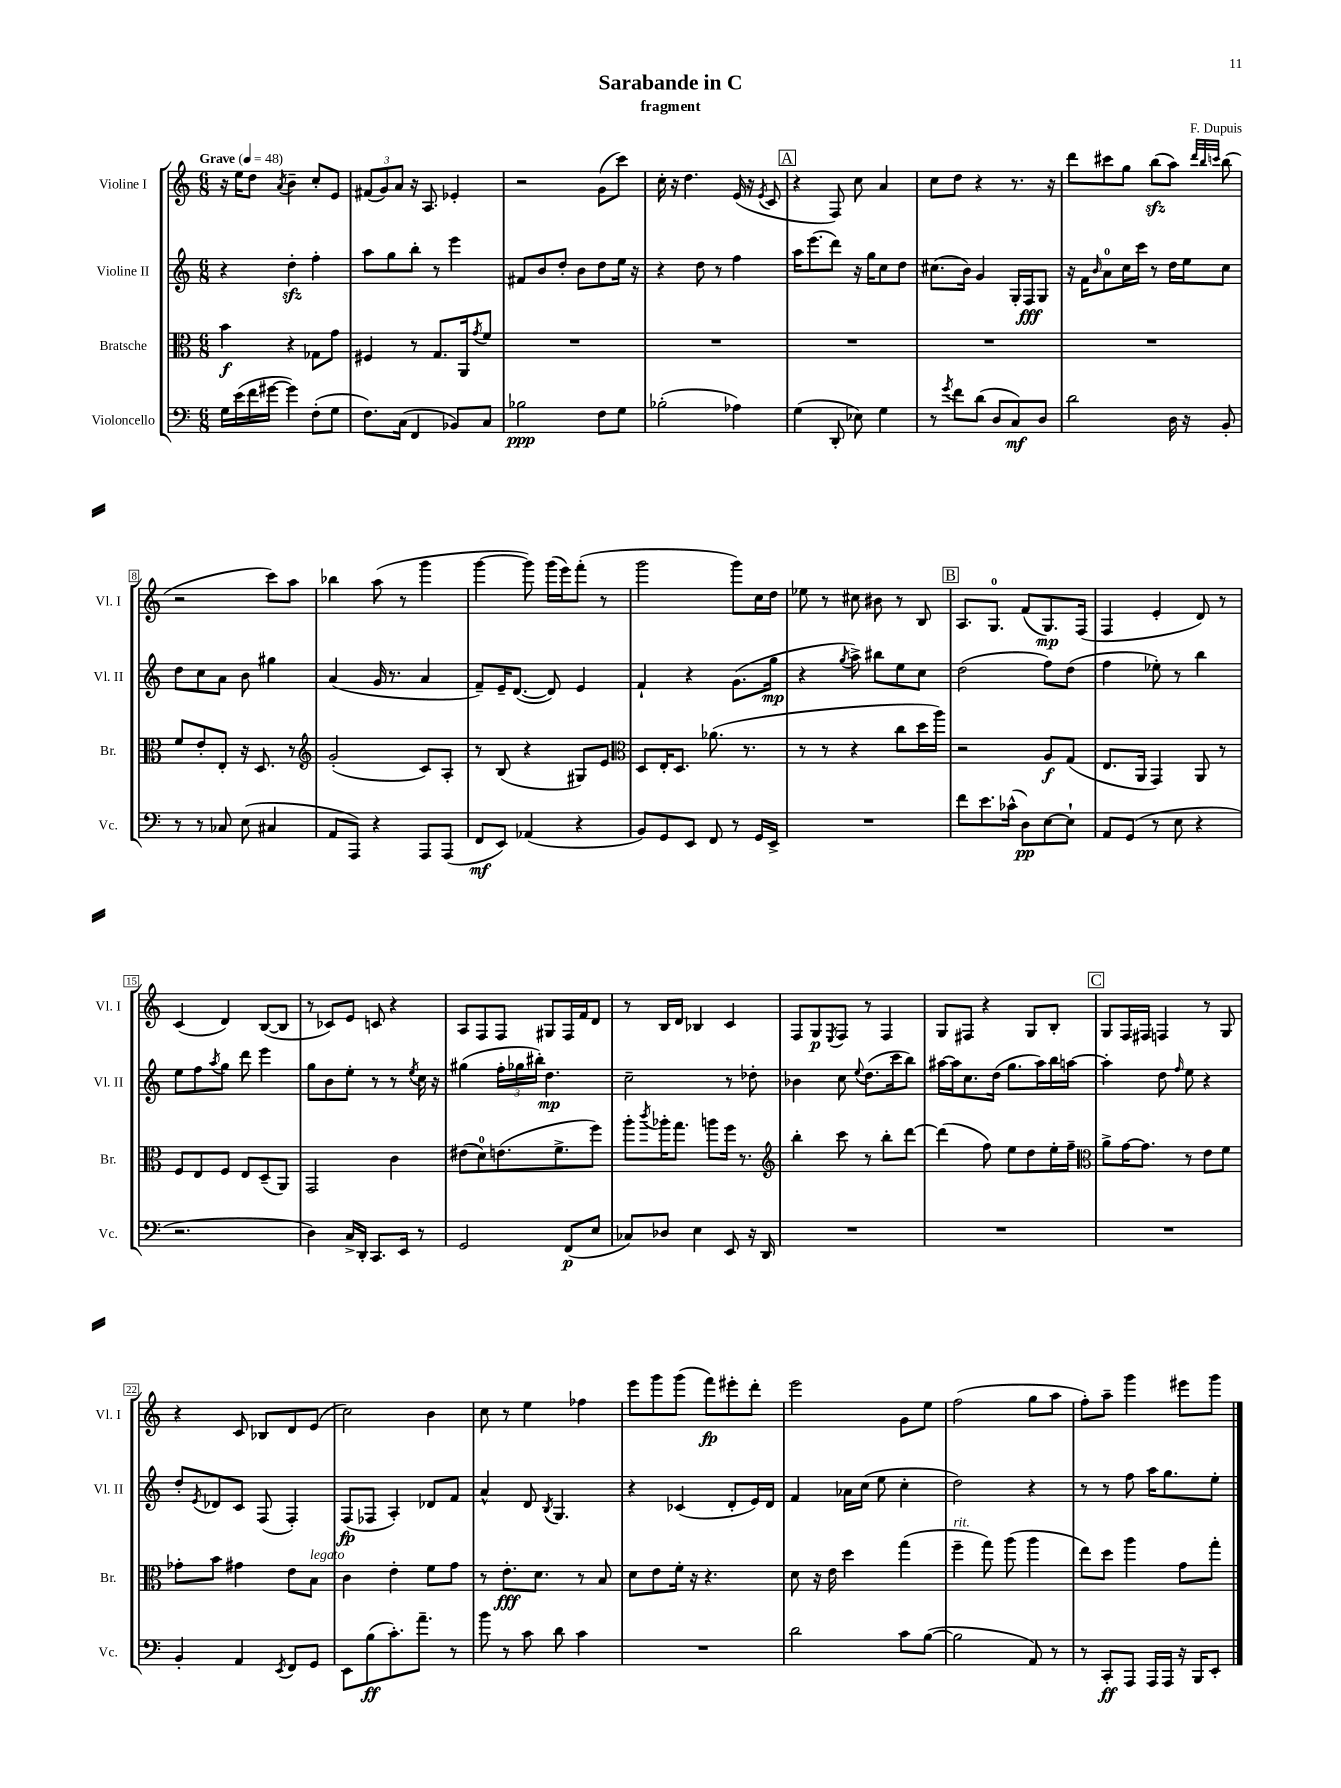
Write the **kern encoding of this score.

**kern	**dynam	**kern	**dynam	**kern	**dynam	**kern	**dynam
*part4	*part4	*part3	*part3	*part2	*part2	*part1	*part1
*staff4	*staff4	*staff3	*staff3	*staff2	*staff2	*staff1	*staff1
*I"Violoncello	*	*I"Bratsche	*	*I"Violine II	*	*I"Violine I	*
*I'Vc.	*	*I'Br.	*	*I'Vl. II	*	*I'Vl. I	*
*clefF4	*	*clefC3	*	*clefG2	*	*clefG2	*
*k[]	*	*k[]	*	*k[]	*	*k[]	*
*M6/8	*	*M6/8	*	*M6/8	*	*M6/8	*
*MM48	*	*MM48	*	*MM48	*	*MM48	*
=1	=1	=1	=1	=1	=1	=1	=1
!	!	!	!	!	!	!LO:TX:a:B:t=Grave	!
16G\LL	.	4b\	f	4r	.	16r	.
(16e\	.	.	.	.	.	16ee\KL	.
16f\	.	.	.	.	.	8dd\J	.
[16g#X\JJ	.	.	.	.	.	.	.
.	.	.	.	.	.	8qa/	.
4g#\])	.	4r	.	4ddzz'\	.	4b~\	.
(8F'\L	.	8G-X\L	.	4ff'\	.	8cc'/L	.
8G\J	.	8g\J	.	.	.	8e/J	.
=2	=2	=2	=2	=2	=2	=2	=2
8.F\L)	.	4F#X/	.	8aa\L	.	(12f#X/L	.
.	.	.	.	.	.	12g/)	.
.	.	.	.	8gg\	.	.	.
.	.	.	.	.	.	12a/J	.
(16C\Jk	.	.	.	.	.	.	.
4FF/	.	8r	.	8bb'\J	.	16r	.
.	.	.	.	.	.	8.A/	.
.	.	8.G/L	.	8r	.	.	.
8BB-X/L)	.	.	.	4eee\	.	4e-X'/	.
.	.	16AA/k	.	.	.	.	.
.	.	8qg/	.	.	.	.	.
8C/J	.	8f/J	.	.	.	.	.
=3	=3	=3	=3	=3	=3	=3	=3
2B-X\	ppp	2.r	.	8f#X/L	.	2r	.
.	.	.	.	8b/	.	.	.
.	.	.	.	8dd'/J	.	.	.
.	.	.	.	8b\L	.	.	.
8F\L	.	.	.	8dd\	.	(8g\L	.
8G\J	.	.	.	16ee\Jk	.	8ccc\J)	.
.	.	.	.	16r	.	.	.
=4	=4	=4	=4	=4	=4	=4	=4
(2B-X'\	.	2.r	.	4r	.	16cc'\	.
.	.	.	.	.	.	16r	.
.	.	.	.	.	.	4.dd\	.
.	.	.	.	8dd\	.	.	.
.	.	.	.	8r	.	.	.
4A-X\)	.	.	.	4ff\	.	(16e/	.
.	.	.	.	.	.	16r	.
.	.	.	.	.	.	8qe/	.
.	.	.	.	.	.	8c/	.
!!LO:REH:place=s1:t=A
=5	=5	=5	=5	=5	=5	=5	=5
(4G\	.	2.r	.	16aa\KL	.	4r	.
.	.	.	.	(8.eee\	.	.	.
8DD'/	.	.	.	8ddd\J)	.	8F/)	.
8E-X\)	.	.	.	16r	.	8cc\	.
.	.	.	.	16gg\KL	.	.	.
4G\	.	.	.	8cc\	.	4a/	.
.	.	.	.	8dd\J	.	.	.
=6	=6	=6	=6	=6	=6	=6	=6
8r	.	2.r	.	(8.cc#X\L	.	8cc\L	.
8qg/	.	.	.	.	.	.	.
8f\L	.	.	.	.	.	8dd\J	.
.	.	.	.	16b\Jk)	.	.	.
(8d\J	.	.	.	4g/	.	4r	.
8D/L	.	.	.	.	.	.	.
8C/)	mf	.	.	16G'/LL	.	8.r	.
.	.	.	.	16F/J	fff	.	.
8D/J	.	.	.	8G/J	.	.	.
.	.	.	.	.	.	16r	.
=7	=7	=7	=7	=7	=7	=7	=7
2d\	.	2.r	.	16r	.	8ddd\L	.
.	.	.	.	16f\KL	.	.	.
.	.	.	.	16qqb/	.	.	.
.	.	.	.	8a\	.	8ccc#X\	.
.	.	.	.	16cc\L	.	8gg\J	.
.	.	.	.	16ccc\JJ	.	.	.
.	.	.	.	8r	.	(8bbzz\L	.
16D\	.	.	.	16dd\LL	.	8aa\J)	.
16r	.	.	.	16ee\J	.	.	.
.	.	.	.	.	.	32qqddd/LLL	.
.	.	.	.	.	.	32qqbb/	.
.	.	.	.	.	.	32qqcccn/JJJ	.
8BB'/	.	.	.	8cc\J	.	(8bb\	.
!!LO:LB:g=z
=8	=8	=8	=8	=8	=8	=8	=8
8r	.	8f/L	.	8dd\L	.	2r	.
8r	.	8e'/	.	8cc\	.	.	.
8C-X/	.	8E'/J	.	8a\J	.	.	.
(8E\	.	16r	.	8b\	.	.	.
.	.	8.D/	.	.	.	.	.
4C#X/	.	.	.	4gg#X\	.	8ccc\L)	.
.	.	8r	.	.	.	8aa\J	.
=9	=9	=9	=9	=9	=9	=9	=9
*	*	*clefG2	*	*	*	*	*
8AA/L	.	(2g'/	.	(4a/	.	4bb-X\	.
8AAA/J)	.	.	.	.	.	.	.
4r	.	.	.	16g/	.	(8aa\	.
.	.	.	.	8.r	.	.	.
.	.	.	.	.	.	8r	.
8AAA/L	.	8c/L)	.	4a/	.	4ggg\	.
(8AAA/J	.	8A'/J	.	.	.	.	.
=10	=10	=10	=10	=10	=10	=10	=10
8FF/L	mf	8r	.	8f~/L)	.	[4ggg\	.
8EE/J)	.	(8B/	.	16e~/K	.	.	.
.	.	.	.	([8.d/J	.	.	.
(4AA-X/	.	4r	.	.	.	8ggg\])	.
.	.	.	.	8d/])	.	(16ggg\LL	.
.	.	.	.	.	.	16eee\J)	.
4r	.	8G#X/L)	.	4e/	.	(8fff'\J	.
.	.	8e/J	.	.	.	8r	.
=11	=11	=11	=11	=11	=11	=11	=11
*	*	*clefC3	*	*	*	*	*
8BB/L)	.	8D/L	.	4f`/	.	2ggg\	.
8GG/	.	16E'/K	.	.	.	.	.
.	.	8.D/J	.	.	.	.	.
8EE/J	.	.	.	4r	.	.	.
8FF/	.	(8.a-X\	.	.	.	.	.
8r	.	.	.	(8.g\L	.	8ggg\L)	.
.	.	8.r	.	.	.	.	.
16GG/LL	.	.	.	.	.	16cc\L	.
16EE^/JJ	.	.	.	16gg\Jk	mp	16dd\JJ	.
=12	=12	=12	=12	=12	=12	=12	=12
2.r	.	8r	.	4r	.	8ee-X\	.
.	.	8r	.	.	.	8r	.
.	.	.	.	8qgg/	.	.	.
.	.	4r	.	8aa^\)	.	8cc#X\	.
.	.	.	.	8bb#X\L	.	8b#X\	.
.	.	8cc\L	.	8ee\	.	8r	.
.	.	16dd\L	.	8cc\J	.	8B/	.
.	.	16aa\JJ)	.	.	.	.	.
!!LO:REH:place=s1:t=B
=13	=13	=13	=13	=13	=13	=13	=13
8f\L	.	2r	.	(2dd\	.	8.A/L	.
8.e\	.	.	.	.	.	.	.
.	.	.	.	.	.	8.G/J	.
(16c-X^^\Jk	.	.	.	.	.	.	.
8D\L)	pp	.	.	.	.	(8f/L	.
[8E\	.	8A/L	f	8ff\L)	.	8.G/)	mp
8E`\J]	.	(8G/J	.	(8dd\J	.	.	.
.	.	.	.	.	.	(16F/Jk	.
=14	=14	=14	=14	=14	=14	=14	=14
8AA/L	.	8.E/L	.	4ff\	.	4F/	.
(8GG/J	.	.	.	.	.	.	.
.	.	16AA/Jk	.	.	.	.	.
8r	.	4GG/)	.	8ee-X'\)	.	4e'/	.
8E\	.	.	.	8r	.	.	.
4r	.	8AA/	.	4bb\	.	8d/)	.
.	.	8r	.	.	.	8r	.
!!LO:LB:g=z
=15	=15	=15	=15	=15	=15	=15	=15
2.r	.	8F/L	.	8ee\L	.	(4c/	.
.	.	8E/	.	8ff\	.	.	.
.	.	.	.	8qaa/	.	.	.
.	.	8F/J	.	8gg\J	.	4d/)	.
.	.	8E/L	.	8ddd\	.	.	.
.	.	(8D~/	.	4eee\	.	([8B/L	.
.	.	8AA/J)	.	.	.	8B/J]	.
=16	=16	=16	=16	=16	=16	=16	=16
4D\)	.	2GG/	.	8gg\L	.	8r	.
.	.	.	.	8b\	.	8c-X/L)	.
16C^/LL	.	.	.	8ee'\J	.	8e/J	.
16DD'/JJ	.	.	.	.	.	.	.
8.CC/L	.	.	.	8r	.	8cn/	.
.	.	4c\	.	8r	.	4r	.
16EE/Jk	.	.	.	.	.	.	.
.	.	.	.	8qee/	.	.	.
8r	.	.	.	16cc\	.	.	.
.	.	.	.	16r	.	.	.
=17	=17	=17	=17	=17	=17	=17	=17
2GG/	.	(8e#X\L	.	(4gg#X\	.	8A/L	.
.	.	8d\)	.	.	.	8F/	.
.	.	(8.en\	.	24ff'\LL	.	8F/J	.
.	.	.	.	24gg-X\	.	.	.
.	.	.	.	24bb#X'\JJ)	.	.	.
.	.	.	.	4.dd\	mp	8G#X/L	.
.	.	8.f^\	.	.	.	.	.
(8FF/L	p	.	.	.	.	16F/L	.
.	.	.	.	.	.	16f/J	.
8E/J	.	8ff\J)	.	.	.	8d/J	.
=18	=18	=18	=18	=18	=18	=18	=18
8C-X/L)	.	8aa'\L	.	2cc~\	.	8r	.
.	.	8qccc/	.	.	.	.	.
8D-X/J	.	16aa-X'\K	.	.	.	16B/LL	.
.	.	8.gg\J	.	.	.	16d/JJ	.
4E\	.	.	.	.	.	4B-X/	.
.	.	8aan\L	.	.	.	.	.
8EE/	.	16ff\Jk	.	8r	.	4c/	.
.	.	8.r	.	.	.	.	.
16r	.	.	.	8dd-X'\	.	.	.
16DD/	.	.	.	.	.	.	.
=19	=19	=19	=19	=19	=19	=19	=19
*	*	*clefG2	*	*	*	*	*
2.r	.	4bb'\	.	4b-X\	.	8F/L	.
.	.	.	.	.	.	8G/	p
.	.	.	.	.	.	8qE/	.
.	.	8ccc\	.	8cc\	.	8F/J	.
.	.	.	.	8qqee/	.	.	.
.	.	8r	.	(8.dd\L	.	8r	.
.	.	8bb'\L	.	.	.	4F/	.
.	.	.	.	16ccc\k	.	.	.
.	.	[8ddd\J	.	8bb\J)	.	.	.
=20	=20	=20	=20	=20	=20	=20	=20
2.r	.	(4ddd\]	.	[16aa#X\LL	.	8G/L	.
.	.	.	.	16aa#\J]	.	.	.
.	.	.	.	8.cc\	.	8F#X/J	.
.	.	8ff\)	.	.	.	4r	.
.	.	.	.	(16dd\Jk	.	.	.
.	.	8ee\L	.	8.gg\L	.	.	.
.	.	8dd\	.	.	.	8G/L	.
.	.	.	.	16aa#\L)	.	.	.
.	.	16ee'\L	.	16bb\	.	8B'/J	.
.	.	16ff~\JJ	.	[16aan\JJ	.	.	.
!!LO:REH:place=s1:t=C
=21	=21	=21	=21	=21	=21	=21	=21
*	*	*clefC3	*	*	*	*	*
2.r	.	8a^\L	.	4aa'\]	.	8G/L	.
.	.	[16g\K	.	.	.	16F/L	.
.	.	8.g\J]	.	.	.	16F#X/JJ	.
.	.	.	.	8dd\	.	4Fn/	.
.	.	.	.	16qqff/	.	.	.
.	.	8r	.	8ee\	.	.	.
.	.	8e\L	.	4r	.	8r	.
.	.	8f\J	.	.	.	8G/	.
!!LO:LB:g=z
=22	=22	=22	=22	=22	=22	=22	=22
4BB'/	.	8g-X'\L	.	8dd'/L	.	4r	.
.	.	.	.	8qe/	.	.	.
.	.	8b\J	.	8d-X/	.	.	.
4AA/	.	4g#X\	.	8c/J	.	8c/	.
.	.	.	.	(8F/	.	8B-X/L	.
8qEE/	.	.	.	.	.	.	.
8FF/L	.	8e\L	.	4F'/)	.	8d/	.
!	!	!LO:TX:a:i:t=legato	!	!	!	!	!
8GG/J	.	8B\J	.	.	.	(8e/J	.
=23	=23	=23	=23	=23	=23	=23	=23
8EE\L	.	4c\	.	(8F/L	fp	2cc\)	.
(8B\	ff	.	.	8F-X/J	.	.	.
8.c'\)	.	4e'\	.	4A'/)	.	.	.
8.a~\J	.	.	.	.	.	.	.
.	.	8f\L	.	8d-X/L	.	4b\	.
8r	.	8g\J	.	8f/J	.	.	.
=24	=24	=24	=24	=24	=24	=24	=24
8b\	.	8r	.	4a^^/	.	8cc\	.
8r	.	8.e'\L	fff	.	.	8r	.
8c\	.	.	.	8d/	.	4ee\	.
.	.	8.d\J	.	.	.	.	.
.	.	.	.	8qB/	.	.	.
8d\	.	.	.	4.G/	.	.	.
4c\	.	8r	.	.	.	4ff-X\	.
.	.	8B/	.	.	.	.	.
=25	=25	=25	=25	=25	=25	=25	=25
2.r	.	8d\L	.	4r	.	8eee\L	.
.	.	8e\	.	.	.	8ggg\	.
.	.	16f'\Jk	.	(4c-X/	.	(8ggg\J	.
.	.	16r	.	.	.	.	.
.	.	4.r	.	.	.	8fff\L)	fp
.	.	.	.	8d'/L	.	8eee#X'\	.
.	.	.	.	16e/L)	.	8ddd'\J	.
.	.	.	.	16d/JJ	.	.	.
=26	=26	=26	=26	=26	=26	=26	=26
2d\	.	8d\	.	4f/	.	2eee\	.
.	.	16r	.	.	.	.	.
.	.	16e\	.	.	.	.	.
.	.	4dd\	.	16a-X\LL	.	.	.
.	.	.	.	(16cc\JJ	.	.	.
.	.	.	.	8ee\	.	.	.
8c\L	.	(4gg\	.	4cc'\	.	8g\L	.
([8B\J	.	.	.	.	.	8ee\J	.
=27	=27	=27	=27	=27	=27	=27	=27
!	!	!LO:TX:a:i:t=rit.	!	!	!	!	!
2B\]	.	4ff~\	.	2dd\)	.	(2ff\	.
.	.	8gg\)	.	.	.	.	.
.	.	(8aa\	.	.	.	.	.
8AA/)	.	4aa\	.	4r	.	8gg\L	.
8r	.	.	.	.	.	8aa\J	.
=28	=28	=28	=28	=28	=28	=28	=28
8r	.	8ee\L)	.	8r	.	8ff'\L)	.
8CC'/L	ff	8dd\J	.	8r	.	8aa~\J	.
8AAA/J	.	4aa\	.	8ff\	.	4ggg\	.
16AAA/LL	.	.	.	16aa\KL	.	.	.
16AAA/JJ	.	.	.	8.gg\	.	.	.
16r	.	8g\L	.	.	.	8eee#X\L	.
16BBB/KL	.	.	.	.	.	.	.
8EE'/J	.	8gg'\J	.	8ee'\J	.	8ggg\J	.
==	==	==	==	==	==	==	==
*-	*-	*-	*-	*-	*-	*-	*-
